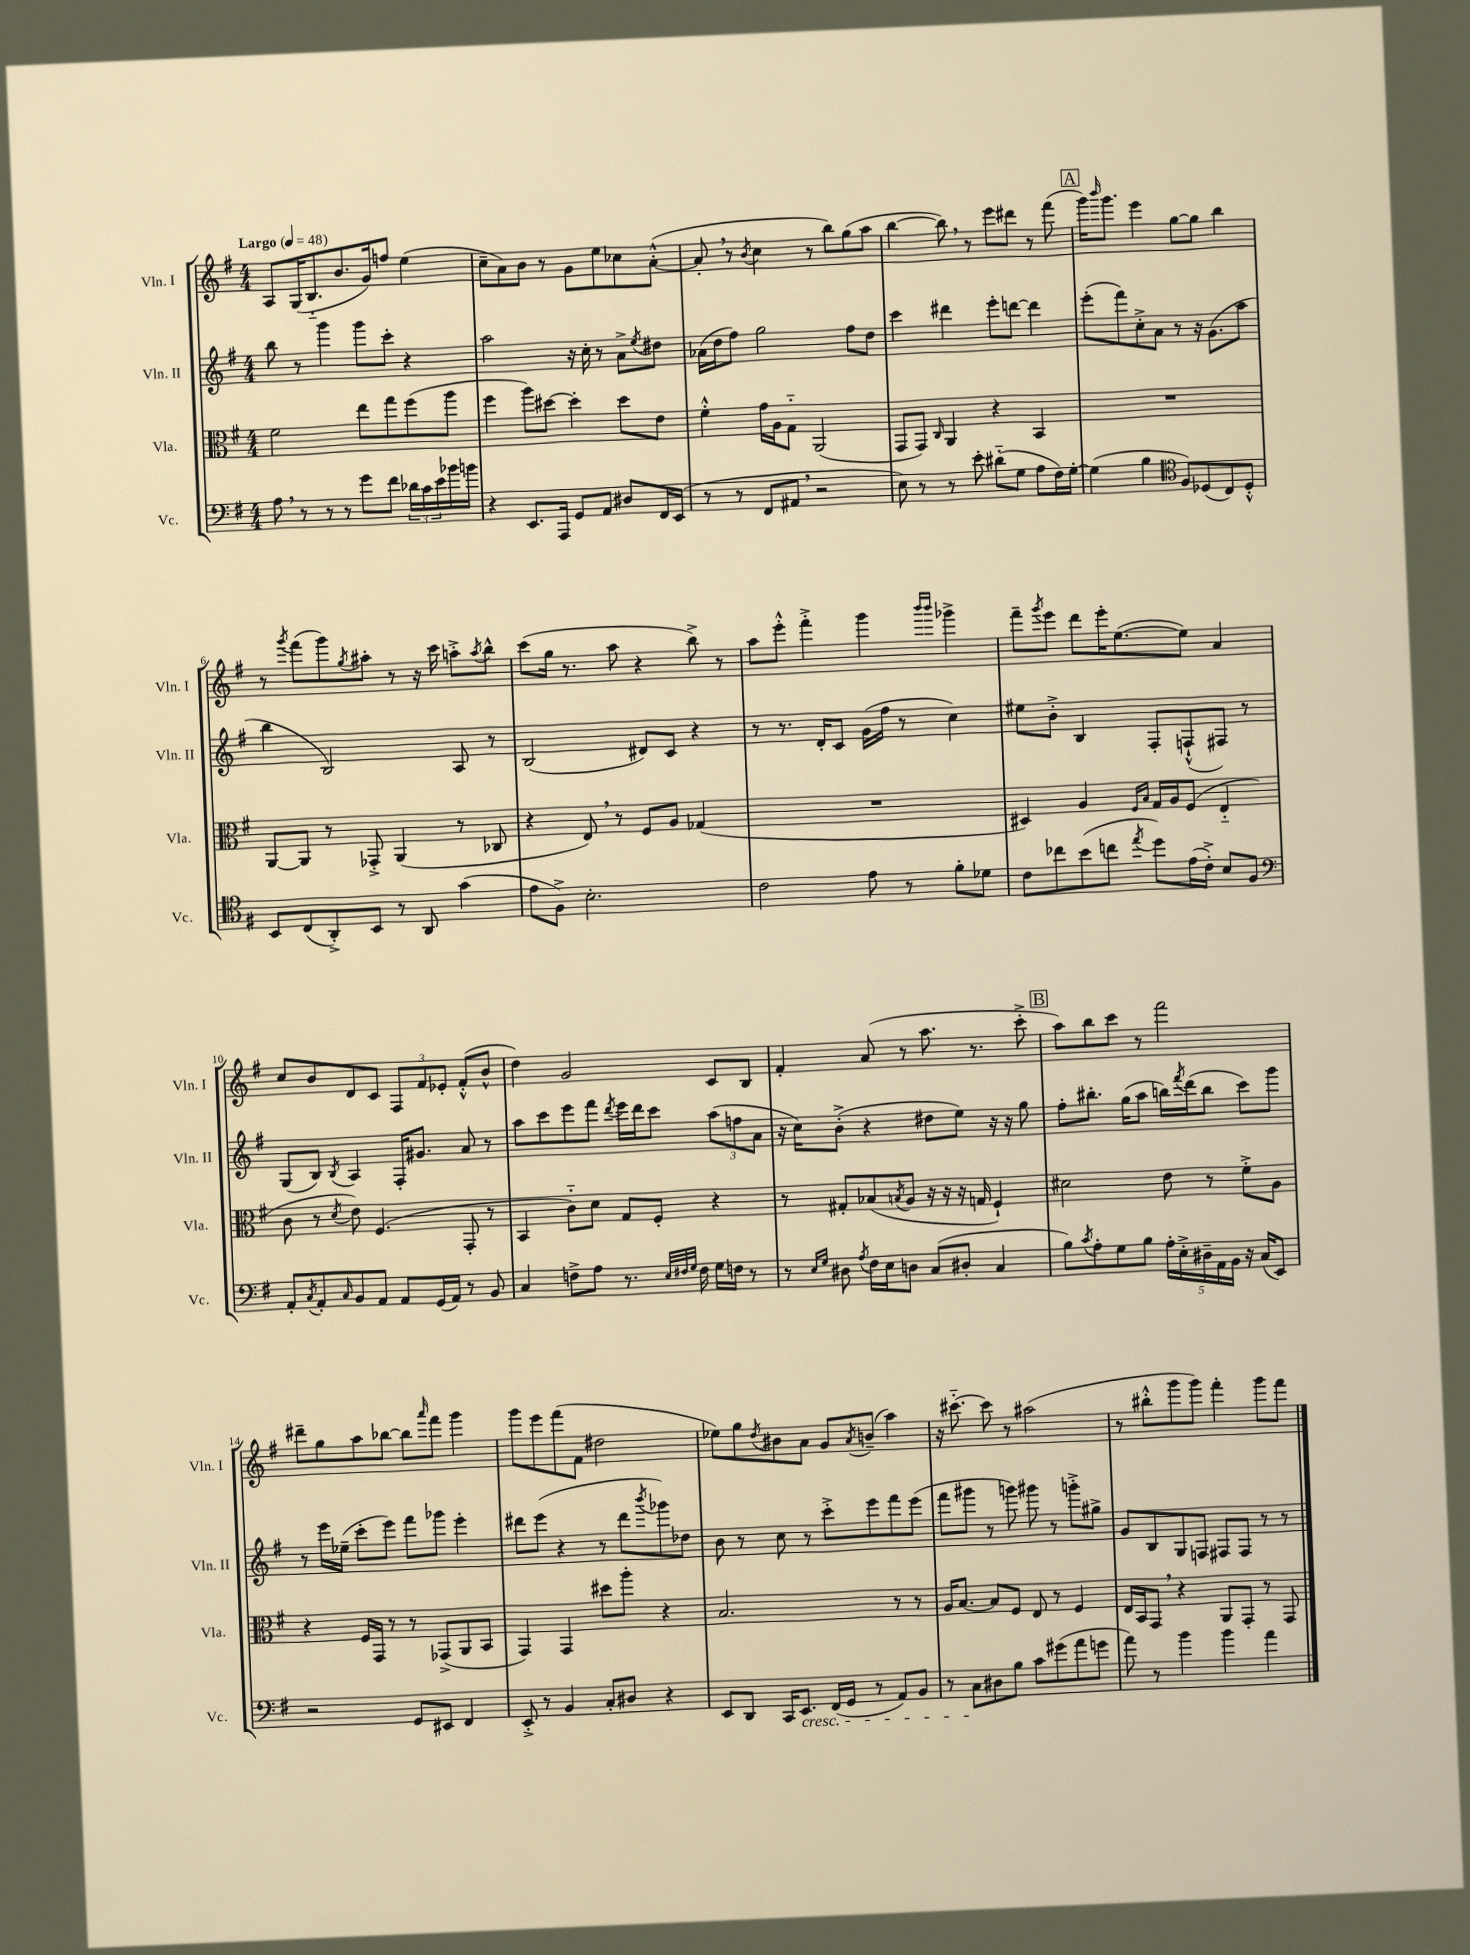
<<
\new StaffGroup <<
\new Staff = "s0" \with { instrumentName = "Vln. I" shortInstrumentName = "Vln. I" } {
    \clef treble \key g \major \numericTimeSignature \time 4/4 \tempo "Largo" 4 = 48
    a8 g16( b8.-_ b'8. g'16) f''8 e''4( |
    c''8-- a'8) b'8 r8 g'8 e''8 ces''8 a'8~-.-^( |
    a'8-. \breathe r8 \acciaccatura { b'8 } c''4 r8 b''8) g''8( a''8 |
    b''4~ b''8) \breathe r8 e'''8 dis'''8 r8 fis'''8( |
    \mark \markup { \box "A" } g'''16) \grace { b'''16 } g'''8. e'''4 g''8~ g''8 b''4 |
    r8 \acciaccatura { g'''8 } fis'''8( g'''8) \acciaccatura { g''8 } ais''8-. r8 r16 c'''16 a''8-.-> \acciaccatura { a''8 } b''8-^ |
    c'''8( g''16 r8. a''8 r4 b''8->) r8 |
    a''8 e'''8-.-^ fis'''4-.-> g'''4 \grace { b'''16 b'''16 } ges'''4-> |
    fis'''8-- \acciaccatura { g'''8 } e'''8 d'''8 e'''16-. e''8.~( e''8) a'4 |
    c''8 b'8 d'8 c'8 \tuplet 3/2 { fis8 fis'8 ees'8-. } fis'8-.-^( b'8-^ |
    d''4) g'2 c'8 b8 |
    fis'4-. a'8( r8 a''8. r8. c'''8-.-> |
    \mark \markup { \box "B" } a''8) b''8 c'''8 r8 fis'''2 |
    dis'''8-- g''8 a''8 bes''8~ bes''8 \grace { a'''16 } fis'''8 g'''4 |
    g'''8 e'''8 fis'''8( fis'8 dis''2 |
    ees''8) g''8 \acciaccatura { d''8 } bis'8 a'8 g'8 \acciaccatura { a'8 } b'8--( a''4) |
    r16 cis'''8.~-_ cis'''8 r8 ais''2( |
    r8 bis''8-.-^ g'''8 g'''8) fis'''4-. g'''8 fis'''8 \bar "|." |
}
\new Staff = "s1" \with { instrumentName = "Vln. II" shortInstrumentName = "Vln. II" } {
    \clef treble \key g \major \numericTimeSignature \time 4/4
    b''8 r8 g'''4 g'''8 c'''8-. r4 |
    a''2 r16 c''16-. r8 a'8-> \acciaccatura { e''8 } dis''8 |
    aes'16( d''16 fis''8) g''2 fis''8 d''8 |
    c'''4 dis'''4 e'''8-. d'''8~ d'''4 |
    \mark \markup { \box "A" } e'''8-.( fis'''8) c''8-.-> a'8 r8 r16 g'8.( a''8 |
    b''4 b2) a8 r8 |
    b2( dis'8) c'8 r4 |
    r8 r8. d'16-. c'8 g'16( fis''16 r8 c''4) |
    eis''8 b'8-.-> b4 fis8-. f8-!-^( fis8) r8 |
    g8( b8) \acciaccatura { b8 } a4 fis16-. gis'8. a'8 r8 |
    a''8 c'''8 e'''8 fis'''8 \acciaccatura { d'''8 } e'''16 d'''16 c'''8 \tuplet 3/2 { a''8( f''8 a'8 } |
    r16 c''16) b'8-.->( r4 dis''8 e''8) r16 r16 g''8 |
    \mark \markup { \box "B" } fis''8-. bis''8.-. g''16( a''8 b''16) \acciaccatura { fis'''8 } d'''16( b''8 c'''8) g'''8 |
    r8 e'''16 ees''16--( c'''8-. e'''8) fis'''8 ges'''8 e'''4-. |
    dis'''8 e'''8( r4 r8 dis'''8 \acciaccatura { b'''8 } ges'''8) des''8 |
    b'8 r8 c''8 r8 c'''8-.-> e'''8 fis'''8 e'''8( |
    fis'''8 gis'''8 r8 g'''8) gis'''8 r8 g'''8-.-> gis''8-> |
    g'8 b8 g8 f8 fis8 fis8 r8 r8 \bar "|." |
}
\new Staff = "s2" \with { instrumentName = "Vla." shortInstrumentName = "Vla." } {
    \clef alto \key g \major \numericTimeSignature \time 4/4
    fis'2 e''8 g''8 fis''8( a''8 |
    fis''4 a''8) dis''8~ dis''4-. dis''8 e'8 |
    fis'4-.-^ g'16 a16 g8-_ a,2( |
    g,8 g,8) \grace { c16 } a,4 r4 b,4 |
    \mark \markup { \box "A" } R1 |
    a,8~ a,8 r8 ges,8-.-> a,4( r8 ces8 |
    r4 e8) \breathe r8 fis8 a8 ges4( |
    R1 |
    dis4) a4 \grace { fis16 b16 } g16 a16 fis8( e4-_ |
    c'8 r8 \acciaccatura { d'8 } e'8) fis4.( g,8-. r8 |
    b,4 c'8-_) d'8 g8 fis8-. r4 |
    r8 gis8-. bes8( \acciaccatura { b8 } a8 r16 r16 r16 g16 fis4-!) |
    \mark \markup { \box "B" } dis'2 e'8 r8 fis'8-.-> a8 |
    r4 fis16 g,16 r8 r8 ges,8->( a,8 b,8 |
    g,4) g,4 dis''8 a''8-. r4 |
    b2. r8 r8 |
    a16 b8.~ b8 fis8 e8 r8 fis4 |
    e16 b,16 g,8 \breathe r4 a,8 g,8-. r8 g,8 \bar "|." |
}
\new Staff = "s3" \with { instrumentName = "Vc." shortInstrumentName = "Vc." } {
    \clef bass \key g \major \numericTimeSignature \time 4/4
    a8 \breathe r8 r8 r8 g'8 fis'8 \tuplet 3/2 { des'16 c'16 e'16 } bes'16 b'16 |
    r4 e,8. a,,16 g,8 a,8 dis8 fis,16 e,16( |
    r8 r8 fis,8 ais,8 \breathe r2 |
    e8) r8 r8 e'8-. dis'8-_( g8 a8 fis16) g16~-. |
    \mark \markup { \box "A" } g4( b4 \clef tenor fis8) des8( c8) des8-.-^ |
    b,8 c8( a,8-.->) b,8 r8 a,8 g'4( |
    e'8 fis8->) b2.-. |
    c'2 e'8 r8 fis'8-. des'8 |
    c'8 ces''8 b'8( c''8 \acciaccatura { e''8 } d''8) e'16( c'16-.->) b8 fis8 |
    \clef bass a,8-. \acciaccatura { c8 } a,8-. \grace { c16 } b,8 a,8 a,8 g,16( a,16) r8 b,8 |
    c4 f8-> a8 r8. \grace { e32 fis32 g32 } fis16 g16 f16 r8 |
    r8 \grace { e16 g16 } dis8 \acciaccatura { a8 } fis16 e16 d8 c8( dis8-. c4 |
    \mark \markup { \box "B" } b8) \acciaccatura { c'8 } a8-. g8 b8 \tuplet 5/4 { a16-. e16-.-> dis16-- a,16 b,16 } r16 c16( e,8) |
    r2 g,8 eis,8 fis,4 |
    e,8-.-> r8 b,4 c8-. dis8 r4 |
    e,8 d,8 c,16 e,8.\cresc fis,16( g,16 r8 a,8) b,8 |
    r8 c8\! dis8 b8 c'8 gis'8( a'8 g'8 |
    a'8) r8 b'4 b'4 a'4 \bar "|." |
}
>>
>>
